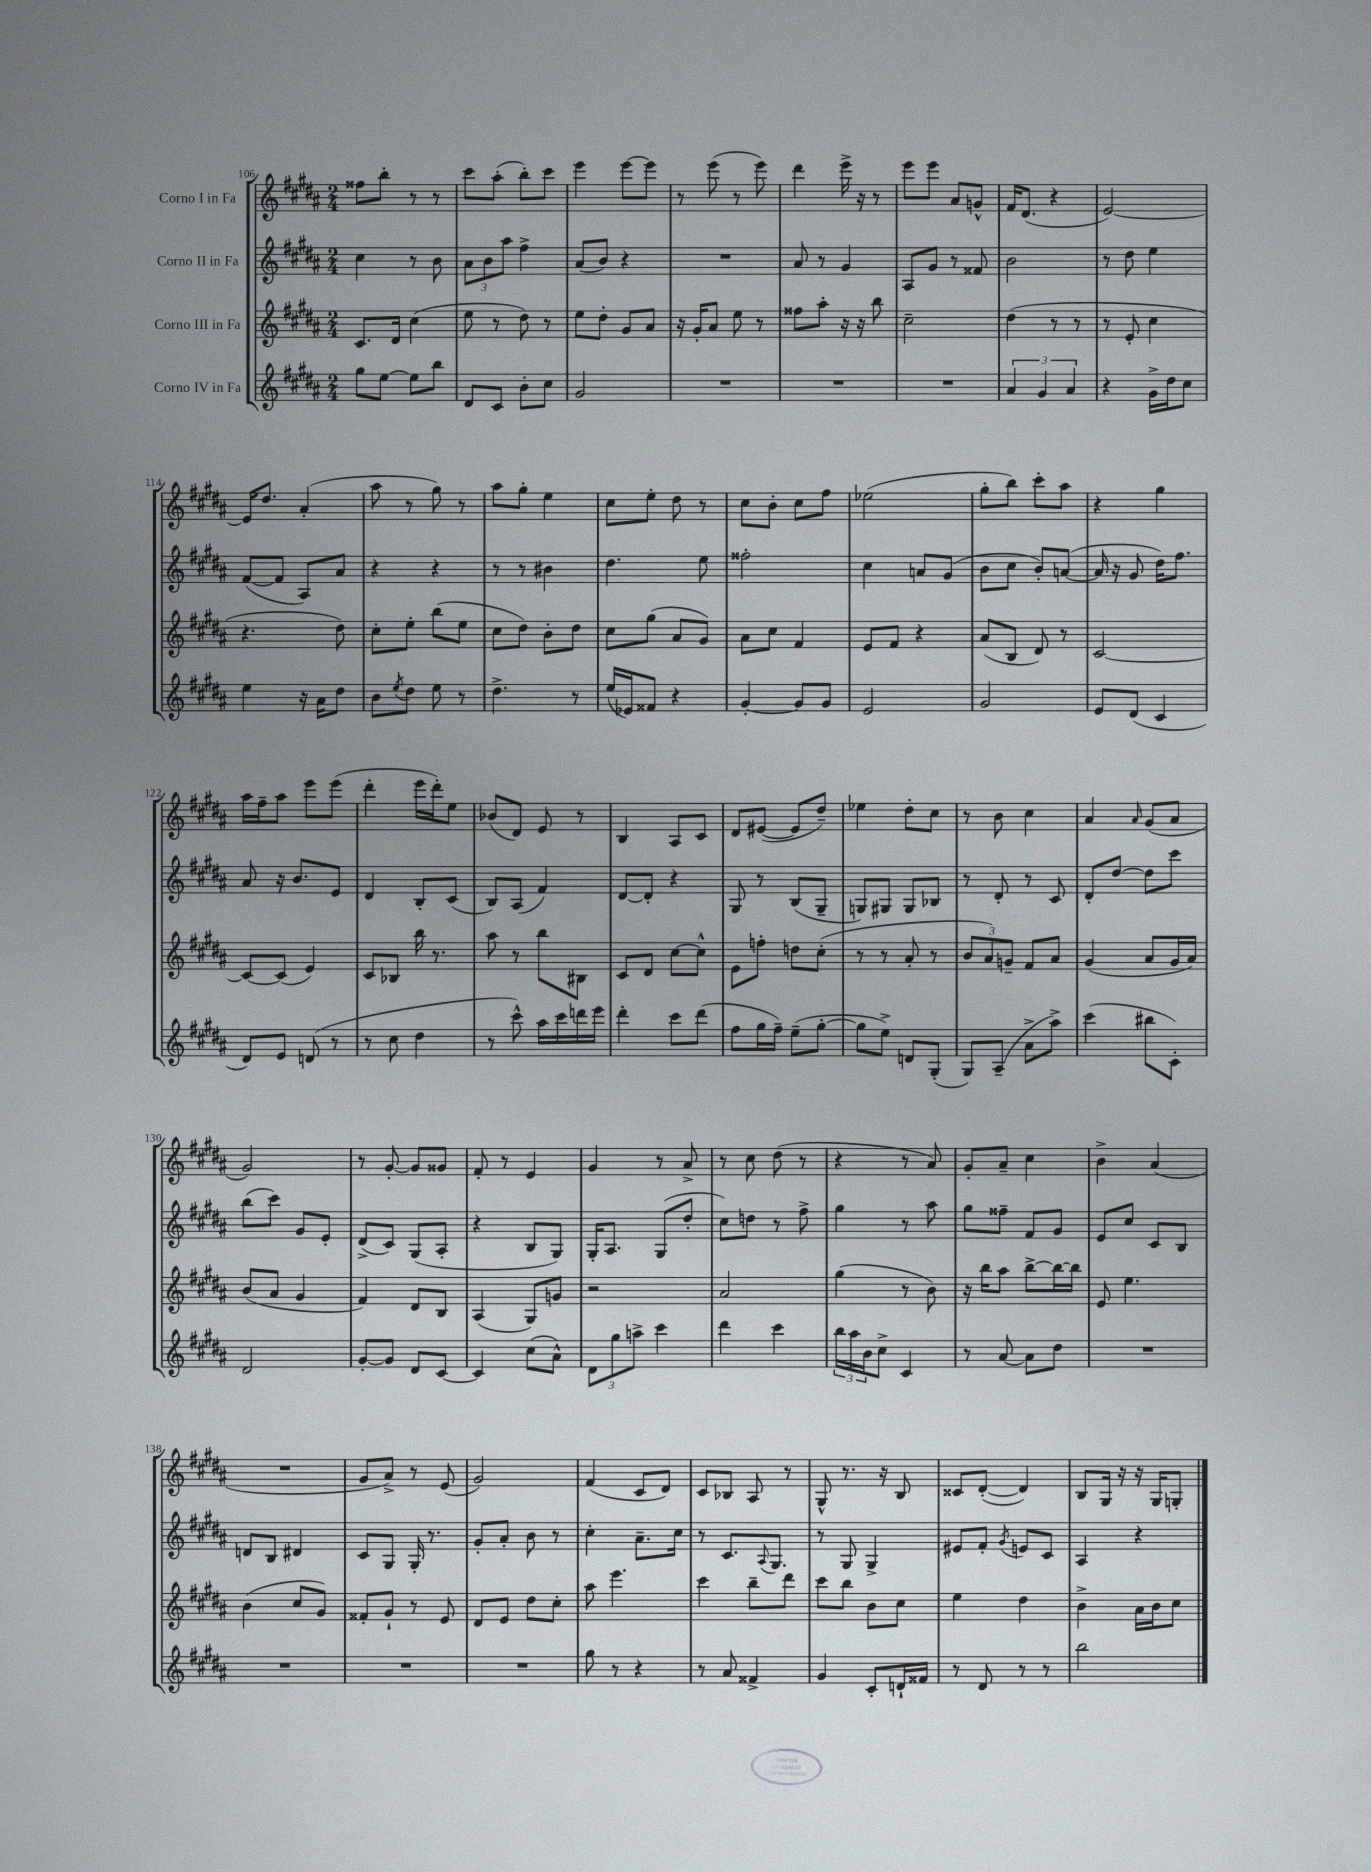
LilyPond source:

<<
\new StaffGroup <<
\new Staff = "s0" \with { instrumentName = "Corno I in Fa" } {
    \clef treble \key b \major \numericTimeSignature \time 2/4
    fisis''8 b''8-. r8 r8 |
    cis'''8 ais''8-.( b''8-.) cis'''8 |
    e'''4 e'''8~ e'''8 |
    r8 e'''8( r8 e'''8) |
    dis'''4 e'''16-> r16 r8 |
    e'''8 e'''8 ais'8 g'8-^ |
    fis'16 dis'8.( r4 |
    e'2~) |
    e'16 dis''8. ais'4-.( |
    ais''8 r8 gis''8) r8 |
    ais''8 gis''8-. e''4 |
    cis''8 e''8-. dis''8 r8 |
    cis''8 b'8-. cis''8 fis''8 |
    ees''2( |
    gis''8-. b''8) cis'''8-. ais''8 |
    r4 gis''4 |
    ais''16 fis''16-- ais''8 e'''8 e'''8( |
    dis'''4-. e'''16 dis'''16-.) e''8 |
    bes'8( dis'8) e'8 r8 |
    b4 ais8 cis'8 |
    dis'8 eis'8~( eis'8 dis''8--) |
    ees''4 dis''8-. cis''8 |
    r8 b'8 cis''4 |
    ais'4 \grace { ais'16 } gis'8( ais'8 |
    gis'2) |
    r8 gis'8~-. gis'8 gisis'8 |
    fis'8-. r8 e'4 |
    gis'4 r8 ais'8-> |
    r8 cis''8 dis''8( r8 |
    r4 r8 ais'8) |
    gis'8-. ais'8-- cis''4 |
    b'4-> ais'4( |
    R2 |
    gis'8 ais'8->) r8 e'8( |
    gis'2) |
    fis'4( cis'8 dis'8) |
    cis'8 bes8 ais8 r8 |
    gis8-^ r8. r16 b8 |
    cisis'8 dis'8~-.( dis'4) |
    b8 gis16 r16 r16 gis16 g8-. \bar "|." |
}
\new Staff = "s1" \with { instrumentName = "Corno II in Fa" } {
    \clef treble \key b \major \numericTimeSignature \time 2/4
    cis''4 r8 b'8 |
    \tuplet 3/2 { ais'8 b'8 ais''8 } fis''4-> |
    ais'8( b'8) r4 |
    R2 |
    ais'8 r8 gis'4 |
    ais8 gis'8 r8 fisis'8 |
    b'2 |
    r8 dis''8 e''4 |
    fis'8~( fis'8 ais8) ais'8 |
    r4 r4 |
    r8 r8 bis'4 |
    dis''4. e''8 |
    fisis''2-. |
    cis''4 a'8 gis'8( |
    b'8 cis''8 b'8-.) a'8~( |
    a'16 r16 gis'8 dis''16) fis''8. |
    ais'8 r16 b'8. e'8 |
    dis'4 b8-. cis'8( |
    b8) ais8( fis'4) |
    dis'8~ dis'8-. r4 |
    gis8 r8 b8( gis8-- |
    g8) gis8 gis8 bes8 |
    r8 dis'8-. r8 cis'8 |
    dis'8-. dis''8~ dis''8 cis'''8 |
    b''8( cis'''8) gis'8 e'8-. |
    dis'8->( cis'8) gis8( ais8-. |
    r4 b8 gis8) |
    gis16-. ais8. gis8( dis''8-. |
    cis''8) d''8 r8 fis''8-> |
    gis''4 r8 ais''8 |
    gis''8 fisis''8-- fis'8 gis'8 |
    e'8 cis''8 cis'8 b8 |
    d'8 b8 dis'4 |
    cis'8 gis8 gis16-. r8. |
    gis'8-. ais'8-. b'8 r8 |
    cis''4-. ais'8.-- cis''16 |
    r8 cis'8. \appoggiatura { ais8 } gis8. |
    r8 gis8 gis4-> |
    eis'8 fis'8-. \acciaccatura { gis'8 } e'8 cis'8 |
    ais4 r4 \bar "|." |
}
\new Staff = "s2" \with { instrumentName = "Corno III in Fa" } {
    \clef treble \key b \major \numericTimeSignature \time 2/4
    cis'8. dis'16 cis''4( |
    e''8 r8 dis''8) r8 |
    e''8 dis''8-. gis'8 ais'8 |
    r16 gis'16-. ais'8 e''8 r8 |
    fisis''8 ais''8-. r16 r16 b''8 |
    cis''2-- |
    dis''4( r8 r8 |
    r8 e'8-. cis''4 |
    r4. dis''8) |
    cis''8-. e''8-. b''8( e''8 |
    cis''8 dis''8) b'8-. dis''8 |
    cis''8 gis''8( ais'8 gis'8) |
    ais'8 cis''8 fis'4 |
    e'8 fis'8 r4 |
    ais'8( b8 dis'8) r8 |
    cis'2~ |
    cis'8~ cis'8( e'4) |
    cis'8 bes8 b''16 r8. |
    ais''8 r8 b''8 bis8 |
    cis'8 dis'8 cis''8~ cis''8-^ |
    e'8 f''8-. d''8 cis''8-.( |
    r8 r8 ais'8-. r8 |
    \tuplet 3/2 { b'8 ais'8) g'8-- } fis'8 ais'8 |
    gis'4( ais'8 gis'16 ais'16) |
    b'8( ais'8 gis'4 |
    fis'4) dis'8 b8 |
    ais4( gis8) g'8 |
    r2 |
    ais'2 |
    gis''4( r8 b'8) |
    r16 b''16 ais''8 b''8~-> b''16~ b''16 |
    e'8 e''4. |
    b'4( cis''8 gis'8) |
    fisis'8-. gis'8-! r8 e'8 |
    dis'8 e'8 dis''8 cis''8-. |
    ais''8 e'''4. |
    cis'''4 b''8-- dis'''8 |
    cis'''8 b''8 b'8 cis''8 |
    e''4 dis''4 |
    b'4-> ais'16 b'16 cis''8 \bar "|." |
}
\new Staff = "s3" \with { instrumentName = "Corno IV in Fa" } {
    \clef treble \key b \major \numericTimeSignature \time 2/4
    gis''8 e''8~ e''8 b''8 |
    dis'8 cis'8 b'8-. cis''8 |
    gis'2 |
    R2 |
    R2 |
    R2 |
    \tuplet 3/2 { ais'4 gis'4 ais'4 } |
    r4 gis'16-> dis''16 cis''8 |
    e''4 r16 ais'16 dis''8 |
    b'8 \acciaccatura { e''8 } dis''8 e''8 r8 |
    dis''4.-> r8 |
    e''16( ees'16) fisis'8 r4 |
    gis'4~-. gis'8 gis'8 |
    e'2 |
    gis'2 |
    e'8 dis'8( cis'4 |
    dis'8) e'8 d'8( r8 |
    r8 cis''8 dis''4 |
    r8 cis'''8-^) ais''16 cis'''16 d'''16 e'''16 |
    dis'''4-. cis'''8 dis'''8( |
    fis''8 gis''16 fis''16--) e''8--( gis''8~-. |
    gis''8 e''8->) d'8 gis8-.( |
    gis8) ais8--( ais'8-> ais''8->) |
    cis'''4( bis''8 cis'8-.) |
    dis'2 |
    gis'8~-. gis'8 dis'8 cis'8~ |
    cis'4 cis''8( ais'8-^) |
    \tuplet 3/2 { dis'8 gis''8 a''8-> } cis'''4 |
    dis'''4 cis'''4 |
    \tuplet 3/2 { b''16 ais''16 b'16 } cis''8-> cis'4 |
    r8 ais'8~ ais'8 dis''8 |
    R2 |
    R2 |
    R2 |
    R2 |
    gis''8 r8 r4 |
    r8 ais'8 fisis'4-> |
    gis'4 cis'8-. d'16-! fisis'16 |
    r8 dis'8 r8 r8 |
    b''2 \bar "|." |
}
>>
>>
\layout { \context { \Score currentBarNumber = #106 } }
